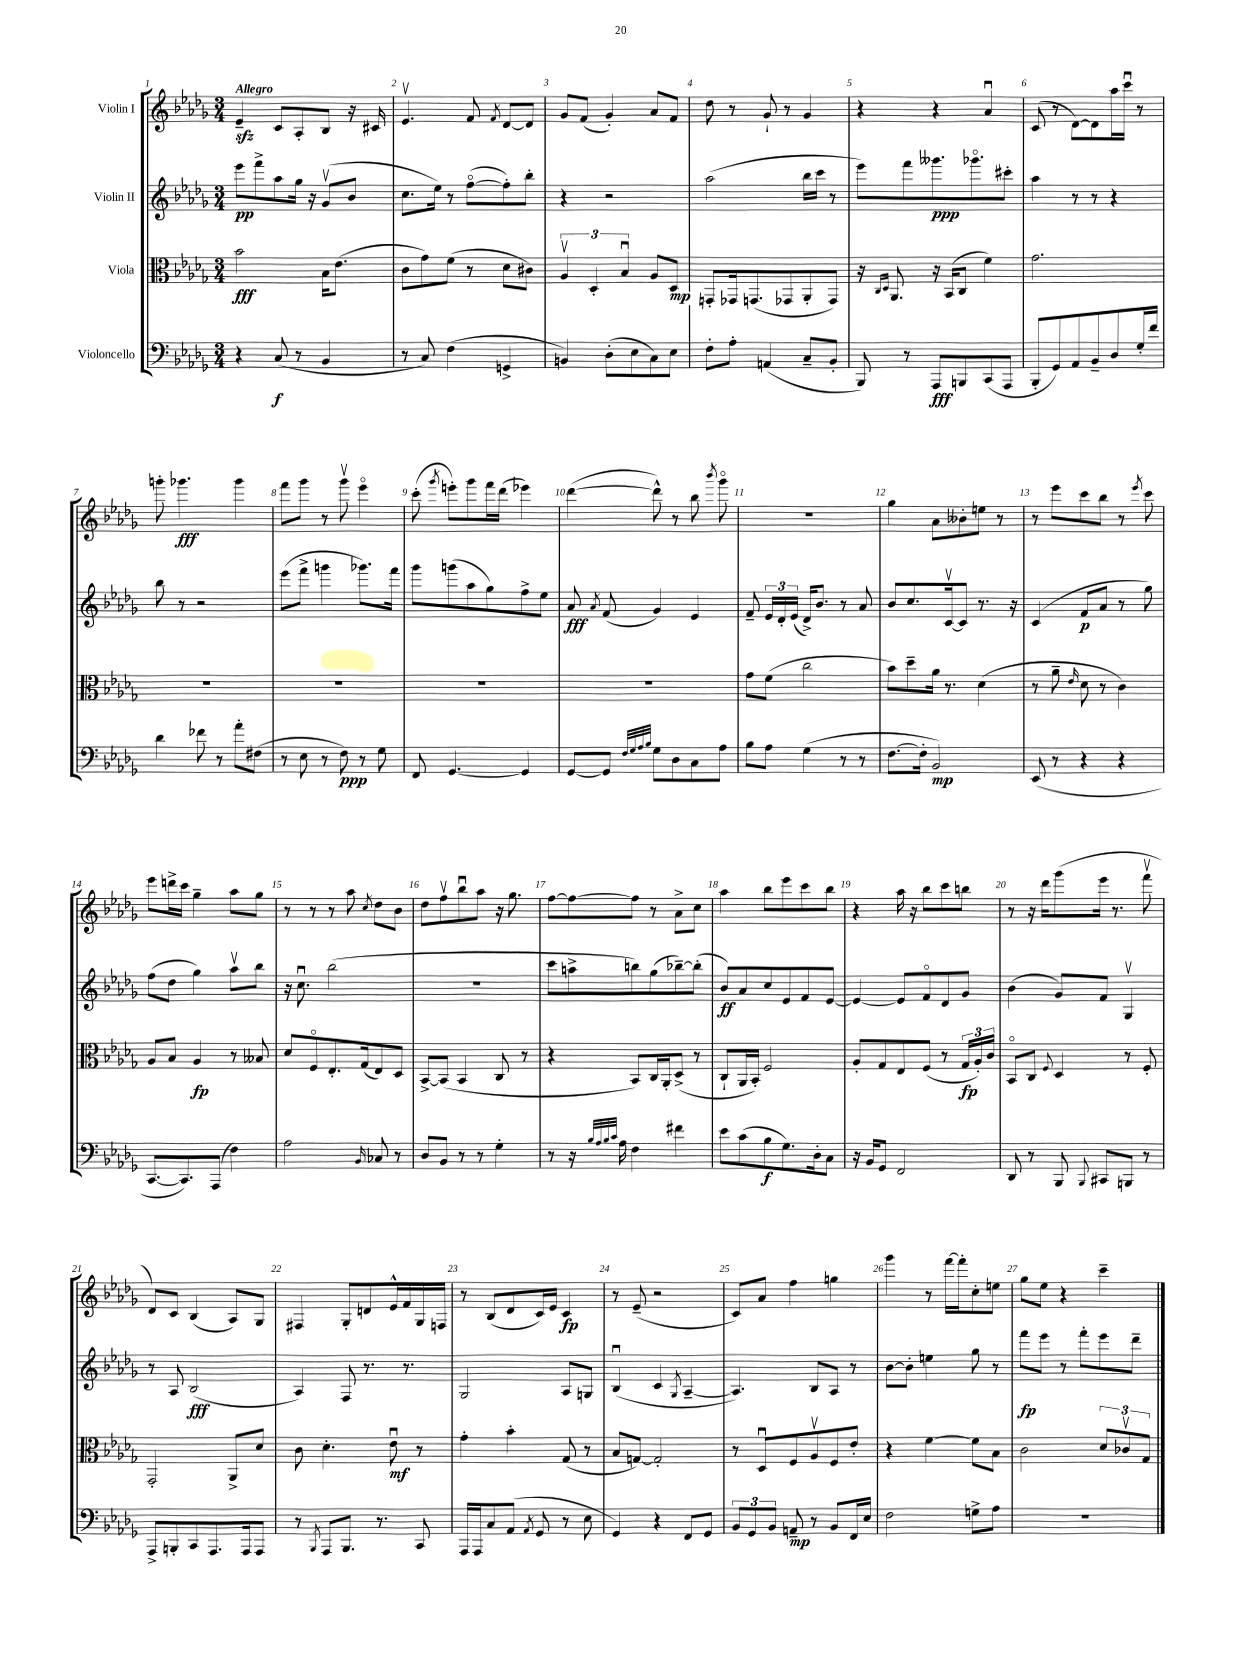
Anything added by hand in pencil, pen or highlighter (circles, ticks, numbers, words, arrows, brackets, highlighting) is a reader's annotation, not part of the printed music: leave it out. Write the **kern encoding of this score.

**kern	**kern	**kern	**kern
*staff4	*staff3	*staff2	*staff1
*clefF4	*clefC3	*clefG2	*clefG2
*k[b-e-a-d-g-]	*k[b-e-a-d-g-]	*k[b-e-a-d-g-]	*k[b-e-a-d-g-]
*M3/4	*M3/4	*M3/4	*M3/4
4r	2b-	8eee-	4e-~
.	.	8fff^	.
(8C	.	8aa-	8c
8r	.	16gg-	8A-'
.	.	16r	.
4BB-	16B-	(8g-v	8B-
.	(8.e-	.	.
.	.	8b-	16r
.	.	.	16c#
=	=	=	=
8r	8c	8.cc	4.e-v
8C)	8g-)	.	.
.	.	16ee-)	.
(4F	(8f	8r	.
.	8r	([8ffo	8f
.	.	.	8qf
4GG^	8d-	8ff'])	[8d-
.	8c#)	8bb-'	8d-]
=	=	=	=
4BB)	6A-v	4r	8g-
.	.	.	(8f
.	6D-'	.	.
(8D-'	.	2r	4g-')
.	6B-u	.	.
8E-	.	.	.
8C)	8A-	.	8a-
8E-	8D-	.	8f
=	=	=	=
8F'	8GG'	(2aa-	8dd-
8A-'	16GG-	.	8r
.	(8.GG	.	.
(4AA	.	.	8g-`
.	8GG-	.	8r
8C~	8AA-'	16bb-	4g-
.	.	16ccc	.
8BB-'	8GG-)	8r	.
=	=	=	=
8BBB-)	16r	8eee-)	4r
.	16qqC	.	.
.	16qqD-	.	.
.	8.AA-	.	.
8r	.	8fff	.
8AAA-	16r	8.ggg--	4r
.	(16BB-	.	.
8BBB	8C	.	.
.	.	8.ggg-o	.
(8CC	4f)	.	4a-u
8AAA-	.	8ccc#'	.
=	=	=	=
8BBB-'	2.g-	4aa-	(8c
8GG-)	.	.	8r
8AA-	.	8r	[8d-)
8BB-~	.	8r	8d-]
8D-	.	4r	16aa-
.	.	.	16cccu
16G-'	.	.	8r
16f	.	.	.
=	=	=	=
4d-	2.r	8bb-	8ggg'
.	.	8r	4.ggg-
8f-	.	2r	.
8r	.	.	.
8a-'	.	.	4ggg-
(8F#	.	.	.
=	=	=	=
8r	2.r	(8eee-	8fff
8E-	.	8fff^	8ggg-
8r	.	4ggg	8r
8F)	.	.	8ggg-v
8r	.	8.ggg-)	4eee-o
8G-	.	.	.
.	.	16fff	.
=	=	=	=
8FF	2.r	8ggg-	(8ccc'
.	.	.	8qggg-
[4.GG-	.	(8ggg	8eee')
.	.	8aa-	8ggg-
.	.	8gg-)	16fff
.	.	.	(16ddd-
4GG-]	.	8ff^	4eee-)
.	.	8ee-	.
=	=	=	=
[8GG-	2.r	8a-	([4ddd-
.	.	8qa-	.
8GG-]	.	(8f	.
32qqF	.	.	.
32qqG-	.	.	.
32qqA-	.	.	.
32qqB-	.	.	.
8G-	.	4g-)	8ddd-^^])
8D-	.	.	8r
8C	.	4e-	8bb-
.	.	.	8qbbb-
8A-	.	.	8ggg-o
=	=	=	=
8B-	8g-	8f~	2.r
8A-	(8f	24e-	.
.	.	24d-'	.
.	.	(24e-	.
(4G-	2cc	16d-^)	.
.	.	8.b-	.
8r	.	8r	.
8r	.	8a-	.
=	=	=	=
[8.F	8b-)	8b-	4gg-
.	8dd-~	8.cc	.
16F']	.	.	.
2BB-)	16a-	.	8a-
.	8.r	[16cv	.
.	.	8c]	8b--'
.	(4d-	8.r	8ee
.	.	.	8r
.	.	16r	.
=	=	=	=
(8EE-	8r	(4c	8r
8r	8a-~	.	8eee-
.	16qqe-	.	.
4r	8d-	8f	8ccc
.	8r	8a-	8bb-
4r	4c)	8r	8r
.	.	.	8qeee-
.	.	8gg-)	8ccc
=	=	=	=
[8.CC	8A-	(8ff	8eee-
.	8B-	8dd-	16ddd^
8.CC])	.	.	16ccc
.	4A-	4gg-)	4gg-~
(8AAA-	.	.	.
4F)	8r	8aa-v	8aa-
.	8B--	8bb-	8gg-
=	=	=	=
2A-	8d-	16r	8r
.	.	8.ccu	.
.	8Fo	.	8r
.	8.E-'	(2bb-	8r
.	.	.	8aa-
.	(16G-	.	.
16qqBB-	.	.	8qcc
8C-	8E-)	.	8dd-
8r	8D-	.	8b-
=	=	=	=
8D-	[8BB-^	2.r	8dd-
8BB-	(8BB-]	.	8ffv
8r	4BB-	.	8bb-u
8r	.	.	8aa-
4G-'	8C	.	16r
.	.	.	8.gg-
.	8r	.	.
=	=	=	=
8r	4r	8ccc	[8ff
16r	.	8aa^	8ff_
32qqB-	.	.	.
32qqA-	.	.	.
32qqB-	.	.	.
32qqc	.	.	.
16A-	.	.	.
4F	8BB-)	8bb)	8ff]
.	16C	(8gg-	8r
.	16AA-'	.	.
4f#	(8D-^	[8bb-~)	8a-^
.	8r	(8bb-']	8cc
=	=	=	=
8e-	8C`	8b-)	4aa-
(8c	16AA-	8a-	.
.	16BB-')	.	.
8B-	2F	8cc	8bb-
8.G-)	.	8e-	8eee-
.	.	8f	8ccc
16D-'	.	.	.
8C	.	[8e-	8bb-
=	=	=	=
16r	8A-'	4e-_	4r
16BB-	.	.	.
8GG-	8G-	.	.
2FF	8E-	8e-]	16aa-
.	.	.	16r
.	(8F	8fo	8bb-
.	8r	8d-	8ccc
.	24G-	8g-	8bb
.	24A-')	.	.
.	24c	.	.
=	=	=	=
8DD-	8BB-o	(4b-	8r
8r	8C	.	16r
.	.	.	16ddd-
.	8qqF	.	.
8BBB-	4D-	8g-)	(8ggg-
8qqBBB-	.	.	.
8CC#	.	8f	16eee-
.	.	.	8.r
8BBB	8r	4G-v	.
8r	8F'	.	8fffv
=	=	=	=
8AAA-^	2GG-'	8r	8d-)
8BBB'	.	8A-	8c
8CC	.	(2B-	(4B-
8.AAA-	.	.	.
.	8AA-^	.	8A-)
16AAA-	.	.	.
8AAA-	8d-	.	8G-
=	=	=	=
8r	8c	4A-)	4F#
8qBBB-	.	.	.
8AAA-	4.d-'	.	.
8.BBB-	.	8F	8G-'
.	.	8.r	8d
8.r	.	.	.
.	8e-u	.	16e-^^
.	.	8.r	16f
8CC	8r	.	16G-
.	.	.	16F
=	=	=	=
16AAA-	4g-'	2G-	8r
16AAA-	.	.	.
8C	.	.	(8B-
(8AA-	4b-'	.	8d-
8qAA-	.	.	.
8GG-	.	.	16c)
.	.	.	16e-
8r	(8G-	8A-	4c
8E-	8r	8G	.
=	=	=	=
4GG-)	8B-	(4B-u	8r
.	[8G)	.	(8e-~
4r	2G']	4c	2r
.	.	8qG-	.
8FF	.	[4A-~	.
8GG-	.	.	.
=	=	=	=
12BB-	8r	4.A-])	8c)
12GG-	.	.	.
.	8D-u	.	8a-
12BB-	.	.	.
8AA~	8F	.	4ff
8r	8A-v	8B-	.
8BB-	8F	8A-	4gg
16FF	8e-'	8r	.
16E-	.	.	.
=	=	=	=
2F	4r	[8b-	4ggg-
.	.	8b-']	.
.	[4f	4ee	8r
.	.	.	[16fff
.	.	.	16fff']
8G^	8f]	8gg-	8cc'
8A-	8B-	8r	8ee
=	=	=	=
2.r	2c	8fff	8gg-
.	.	8eee-	8ee-
.	.	8r	4r
.	.	8fff'	.
.	12d-	8eee-	4ccc~
.	12c-v	.	.
.	.	8ddd-~	.
.	12G-	.	.
==	==	==	==
*-	*-	*-	*-
